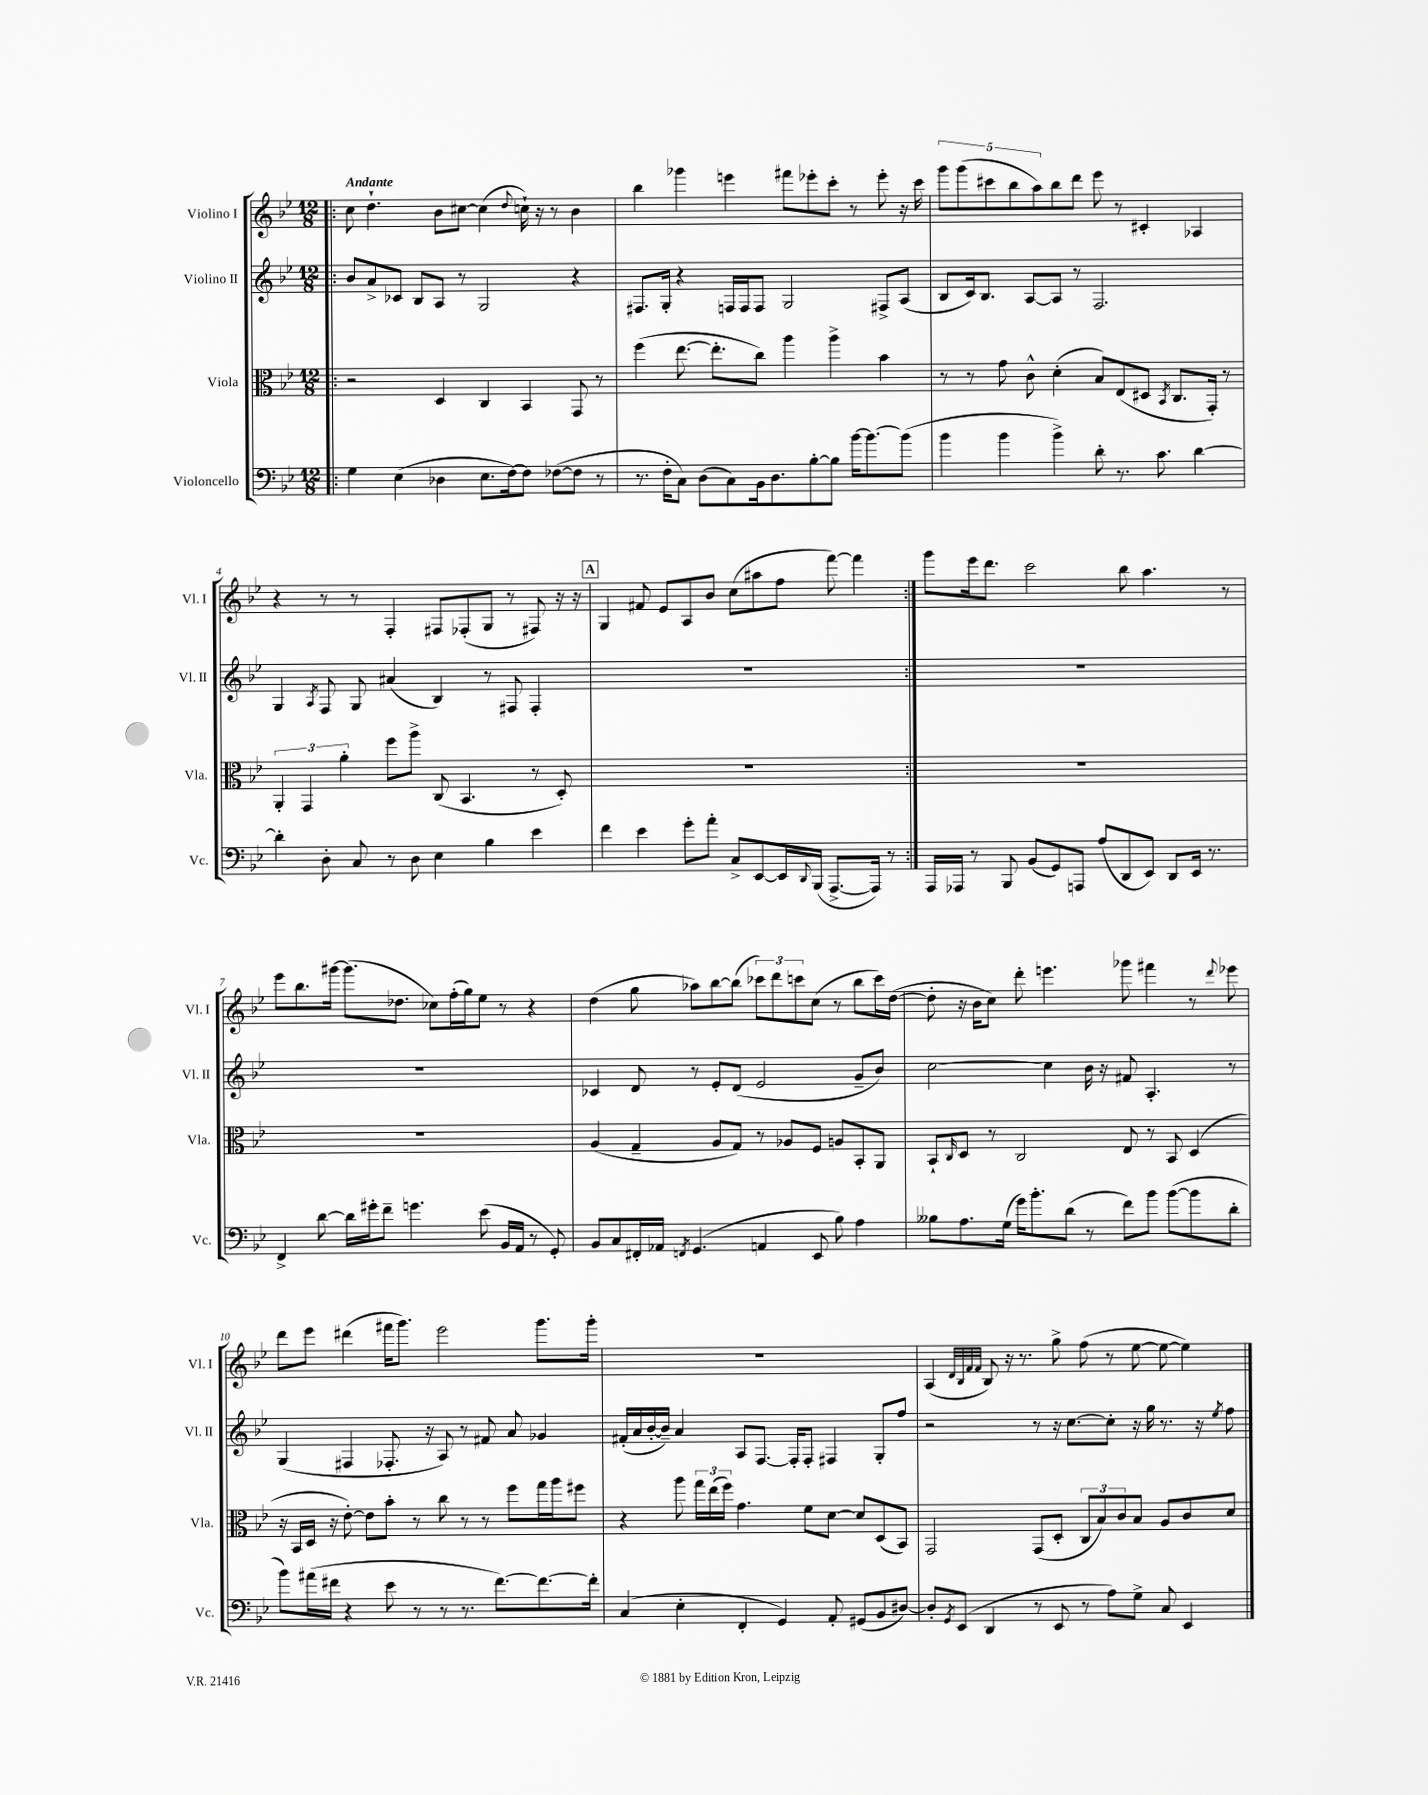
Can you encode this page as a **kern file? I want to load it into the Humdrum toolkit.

**kern	**kern	**kern	**kern
*staff4	*staff3	*staff2	*staff1
*clefF4	*clefC3	*clefG2	*clefG2
*k[b-e-]	*k[b-e-]	*k[b-e-]	*k[b-e-]
*M12/8	*M12/8	*M12/8	*M12/8
=!|:	=!|:	=!|:	=!|:
4G	2r	8b-	8cc
.	.	8a^	4.dd`
(4E-	.	8c-	.
.	.	8B-	.
4D-	4D	8A	8b-
.	.	8r	[8cc#
8.E-	4C	2G	(4cc#]
[16F)	.	.	.
.	.	.	8qqdd
8F]	4BB-	.	16cc`)
.	.	.	16r
([8F-	.	.	8r
8F-]	8GG	4r	4b-
8r	8r	.	.
=	=	=	=
8.r	(4ff	8.F#	4bb-
16F'	.	16G'	.
8C)	[8.ee-	4r	4ggg-
(8D	.	.	.
.	8.ee-']	.	.
8C)	.	16F	4eee
.	.	16F	.
16BB-	8cc)	8F	.
8.D	.	.	.
.	4aa	2G	8fff#
[8B-'	.	.	8eee-'
8B-]	4aa^	.	8ccc'
[16b-	.	.	8r
8.b-_	.	.	.
.	4b-	8F#^	8eee-'
(8b-]	.	(8A	16r
.	.	.	16ccc
=	=	=	=
4b-	8r	8B-	10ggg
.	.	.	(10ggg
.	8r	16c)	.
.	.	8.B-	.
.	.	.	10ccc#
4b-	8g	.	.
.	.	.	10bb-
.	8c^^	[8A	.
.	.	.	10aa)
4b-^)	(4d'	8A]	8bb-
.	.	8r	8ddd
8d'	8B-)	2.F	8eee-
8.r	(8E-	.	8r
.	8D#	.	4c#'
8.c	.	.	.
.	8qBB-	.	.
.	8.C	.	.
[4d	.	.	4A-
.	16GG')	.	.
.	8r	.	.
=	=	=	=
4d']	6AA'	4G	4r
.	6GG	.	.
.	.	8qA	.
8D'	.	8F	8r
.	6a'	.	.
8C	.	8G	8r
8r	8ff	(4a#	4F'
8D	8aa^	.	.
4E-	(8C	4B-)	8F#
.	4.BB-	.	(8F-'
4B-	.	8r	8G
.	.	8F#	8r
4e-	8r	4F#'	8F#)
.	8D')	.	16r
.	.	.	16r
=	=	=	=
4f	1.r	1.r	4G
4e-	.	.	8f#
.	.	.	8e-
8g'	.	.	8A
8a'	.	.	8b-
8C^	.	.	(8cc
[8EE-	.	.	8aa#
16EE-]	.	.	8ff
8qqDD	.	.	.
(16BBB-	.	.	.
[8.AAA^	.	.	[8fff)
.	.	.	4fff]
16AAA])	.	.	.
8r	.	.	.
=:|!	=:|!	=:|!	=:|!
16AAA	1.r	1.r	8ggg
16AAA-	.	.	.
8r	.	.	16eee-
.	.	.	8.ddd
8BBB-	.	.	.
(8BB-	.	.	2ccc
8GG)	.	.	.
8AAA	.	.	.
(8A	.	.	.
8DD	.	.	8bb-
8EE-)	.	.	4.aa
8DD	.	.	.
16EE-	.	.	.
8.r	.	.	.
.	.	.	8r
=	=	=	=
4FF^	1.r	1.r	8eee-
.	.	.	8.bb-
[8d	.	.	.
.	.	.	[16ggg#
16d]	.	.	(8.ggg#]
16g#'	.	.	.
8f~	.	.	.
.	.	.	8.dd-
4.g	.	.	.
.	.	.	8cc-)
.	.	.	(16ff'
.	.	.	16gg)
(8e-	.	.	8ee-
16BB-	.	.	8r
16AA	.	.	.
8r	.	.	4r
8GG')	.	.	.
=	=	=	=
8BB-	(4A	4c-	(4dd
8C	.	.	.
16FF#'	4G~	8d	8gg
16AA-	.	.	.
8qFF	.	.	.
(4.GG	.	8r	8aa-)
.	8A	8e-'	[8bb-
.	8G)	(8d	(8bb-]
4AA	8r	2e-	12ccc-)
.	.	.	12ddd
.	8A-	.	.
.	.	.	12ccc
8EE-	8F	.	(8cc
8B-)	8A	.	8r
4A	8BB-'	8g~	8bb-
.	8AA	8b-)	16ccc)
.	.	.	([16dd
=	=	=	=
8B--	8BB-`	[2cc	8dd']
.	16qqC	.	.
8.A	8D	.	16r
.	.	.	16b-
.	8r	.	8cc)
(16G	.	.	.
16g)	2C	.	8ddd'
8.b-'	.	.	.
.	.	4cc]	4.eee
(8d	.	.	.
8r	.	16b-	.
.	.	16r	.
8f)	8E-	8f#	8ggg-
8b-	8r	4.A'	4fff#
([8b-	8BB-	.	.
8b-]	(4D	.	8r
.	.	.	8qqddd
8d'	.	8r	8eee-
=	=	=	=
8b-)	16r	(4G	8ddd
.	16BB-	.	.
(16a#	16D	.	8eee-
16f#	16r	.	.
4r	[8e-')	4F#	(4ddd#
.	8e-]	.	.
8e-	8b-'	8.F-'	16fff#
.	.	.	8.ggg)
8r	8r	.	.
.	.	16r	.
8r	8cc	8A)	2eee-
8.r	8r	8r	.
.	8r	8f#	.
[8.f#)	.	.	.
.	8ff	8a	.
8.f#_	16gg	4g-	8.ggg
.	16aa	.	.
.	8ff#	.	.
16f#']	.	.	16ggg'
=	=	=	=
(4C	4r	(16f#'	1.r
.	.	16a	.
.	.	[16b-'	.
.	.	16b-~])	.
4E-'	8aa	4a	.
.	24gg	.	.
.	(24ee-	.	.
.	24ff)	.	.
4FF'	4.g	8A	.
.	.	[8.F	.
4GG)	.	.	.
.	.	16F']	.
.	8f	8F'	.
8AA'	[8d	4F#	.
(8GG#	8d]	.	.
8BB-	(8D	8G'	.
[8D#)	8BB-)	8ff	.
=	=	=	=
8D#']	2GG	2r	(4A
8qGG	.	.	.
(8EE-	.	.	.
.	.	.	32qqd
.	.	.	32qqB-
.	.	.	32qqf
.	.	.	32qqf
4DD	.	.	8B-)
.	.	.	16r
.	.	.	8.r
8r	(8GG	8r	.
8EE-	8D'	16r	8gg^
.	.	[8.cc	.
8r	12C	.	(8ff
.	12B-)	.	.
8A)	.	8cc']	8r
.	12c	.	.
8G^	8B-	16r	[8ee-
.	.	16gg	.
8C	8A	8.r	8ee-_
4EE-	8c	.	4ee-])
.	.	16r	.
.	.	8qee-	.
.	8d	8ff	.
==	==	==	==
*-	*-	*-	*-
